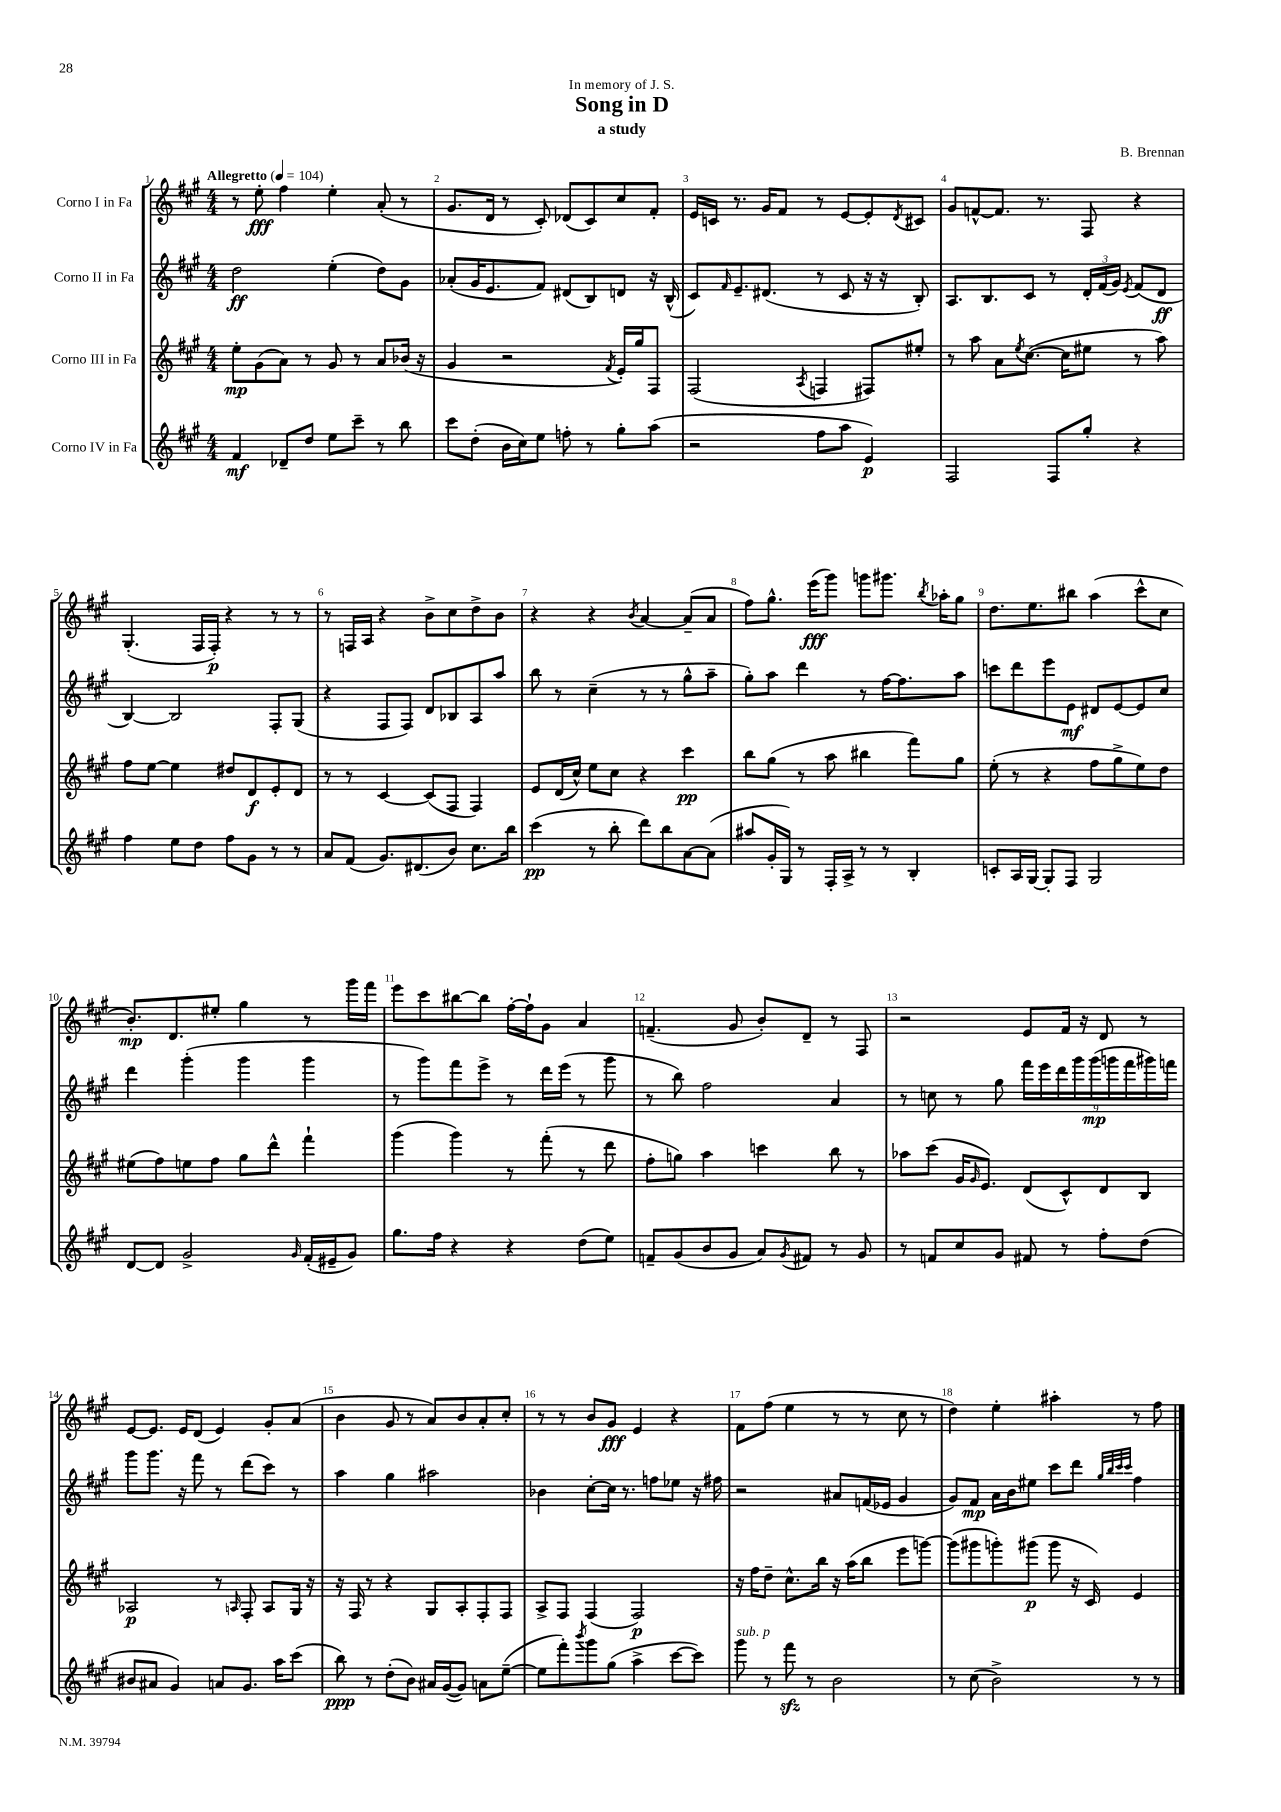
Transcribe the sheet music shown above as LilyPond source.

\header { title = "Song in D" composer = "B. Brennan" subtitle = "a study" dedication = "In memory of J. S." }
<<
\new StaffGroup <<
\new Staff = "s0" \with { instrumentName = "Corno I in Fa" } {
    \clef treble \key a \major \numericTimeSignature \time 4/4 \tempo "Allegretto" 4 = 104
    r8 e''8-.\fff fis''4 e''4-. a'8-.( r8 |
    gis'8. d'16 r8 cis'8-.) des'8( cis'8) cis''8 fis'8-. |
    e'16 c'16 r8. gis'16 fis'8 r8 e'8~ e'8-. \acciaccatura { d'8 } cis'8 |
    gis'8 f'8~-^ f'8. r8. fis8 r4 |
    gis4.-.( fis16 fis16-.\p) r4 r8 r8 |
    r8 f16 a16 r4 b'8-> cis''8 d''8-> b'8 |
    r4 r4 \acciaccatura { b'8 } a'4~ a'8--( a'8 |
    fis''8) gis''8.-^ e'''16\fff( gis'''8) g'''8 gis'''8. \acciaccatura { b''8 } aes''16-. gis''8 |
    d''8. e''8. bis''8 a''4( cis'''8-^ cis''8 |
    b'8.-.\mp) d'8. eis''8-. gis''4 r8 gis'''16 fis'''16 |
    e'''8 cis'''8 bis''8~ bis''8 fis''16~-. fis''16-! gis'8 a'4 |
    f'4.--( gis'8 b'8-.) d'8-- r8 fis8 |
    r2 e'8 fis'16 r16 d'8 r8 |
    e'8~ e'8. e'16 d'8( e'4) gis'8-. a'8( |
    b'4 gis'8 r8 a'8) b'8 a'8-. cis''8-. |
    r8 r8 b'8 gis'8\fff e'4 r4 |
    fis'8 fis''8( e''4 r8 r8 cis''8 r8 |
    d''4) e''4-. ais''4-. r8 fis''8 \bar "|." |
}
\new Staff = "s1" \with { instrumentName = "Corno II in Fa" } {
    \clef treble \key a \major \numericTimeSignature \time 4/4
    d''2\ff e''4-.( d''8) gis'8 |
    aes'8-.( gis'16 e'8. fis'8) dis'8( b8) d'8 r16 b16-^( |
    cis'8) \grace { fis'16 } e'8.-- dis'8.( r8 cis'8 r16 r16 b8-.) |
    a8. b8. cis'8 r8 \tuplet 3/2 { d'16-. fis'16( gis'16) } \acciaccatura { e'8 } fis'8( d'8\ff |
    b4~) b2 fis8-. gis8( |
    r4 fis8 fis8) d'8 bes8 a8 a''8 |
    b''8 r8 cis''4--( r8 r8 gis''8-^ a''8-- |
    gis''8-.) a''8 d'''4 r8 fis''16~ fis''8. a''8 |
    c'''8 d'''8 e'''8 e'8\mf dis'8 e'8~ e'8 cis''8 |
    d'''4 gis'''4-.( gis'''4 gis'''4 |
    r8 gis'''8) fis'''8 e'''8-> r8 d'''16 e'''16( r8 gis'''8 |
    r8 b''8) fis''2 a'4 |
    r8 c''8 r8 gis''8 \tuplet 9/8 { fis'''16 e'''16 d'''16 gis'''16 gis'''16\mp( g'''16 fis'''16 gis'''16) f'''16 } |
    gis'''8 gis'''8. r16 fis'''8 r8 d'''8( cis'''8) r8 |
    a''4 gis''4 ais''2 |
    bes'4 cis''8~-. cis''16 r8. f''8 ees''8 r16 fis''16 |
    r2 ais'8 f'16( ees'16 gis'4 |
    gis'8) fis'8\mp a'16 b'16 eis''8 cis'''8 d'''8 \grace { gis''32 b''32 cis'''32 cis'''32 } fis''4 \bar "|." |
}
\new Staff = "s2" \with { instrumentName = "Corno III in Fa" } {
    \clef treble \key a \major \numericTimeSignature \time 4/4
    e''8-.\mp gis'8( a'8) r8 gis'8 r8 a'8 bes'16( r16 |
    gis'4 r2 \acciaccatura { fis'8 } e'16-.) gis''16 fis8 |
    fis2( \acciaccatura { a8 } f4 fis8) eis''8-. |
    r8 a''8 a'8 \acciaccatura { e''8 } cis''8.~( cis''16 eis''8 r8 a''8) |
    fis''8 e''8~ e''4 dis''8 d'8\f e'8-. d'8 |
    r8 r8 cis'4~ cis'8( fis8 fis4) |
    e'8 d'16( cis''16-^) e''8 cis''8 r4 cis'''4\pp |
    b''8 gis''8( r8 a''8 bis''4 fis'''8) gis''8 |
    e''8-.( r8 r4 fis''8 gis''8-> e''8) d''8 |
    eis''8( fis''8) e''8 fis''8 gis''8 d'''8-^ fis'''4-! |
    gis'''4( gis'''4) r8 fis'''8-.( r8 d'''8 |
    fis''8-. g''8) a''4 c'''4 b''8 r8 |
    aes''8 cis'''8( gis'16 \grace { gis'16 } e'8.) d'8( cis'8-^) d'8 b8 |
    aes2\p r8 \grace { a16 } fis8-. a8 gis16 r16 |
    r16 fis16 r8 r4 gis8 a8-. fis8-. fis8 |
    a8-> fis8 fis4( fis2\p) |
    r16 fis''16 d''8-- cis''8.-^ b''16 r16 a''16( b''8 e'''8 g'''8~) |
    g'''8( gis'''8 g'''8-.) gis'''8\p( gis'''8 r16 cis'16) e'4 \bar "|." |
}
\new Staff = "s3" \with { instrumentName = "Corno IV in Fa" } {
    \clef treble \key a \major \numericTimeSignature \time 4/4
    fis'4\mf des'8-- d''8 e''8 cis'''8-- r8 b''8 |
    cis'''8 d''8-.( b'16 cis''16) e''8 f''8-. r8 gis''8-. a''8( |
    r2 fis''8 a''8 e'4\p) |
    fis2 fis8 gis''8-. r4 |
    fis''4 e''8 d''8 fis''8 gis'8 r8 r8 |
    a'8 fis'8( gis'8.) dis'8.( b'8) cis''8. b''16 |
    cis'''4\pp( r8 b''8-. d'''8) b''8 a'8~ a'8( |
    ais''8 gis'16-. gis16) r8 fis16-. a16-> r8 r8 b4-. |
    c'8-. a16 gis16~ gis8-. fis8 gis2 |
    d'8~ d'8 gis'2-> \grace { gis'16 } fis'16-.( eis'16-- gis'8) |
    gis''8. fis''16 r4 r4 d''8( e''8) |
    f'8-- gis'8( b'8 gis'8 a'8) \acciaccatura { gis'8 } fis'8 r8 gis'8 |
    r8 f'8 cis''8 gis'8 fis'8 r8 fis''8-. d''8( |
    bis'8 ais'8 gis'4) a'8 gis'8. a''16 cis'''8( |
    b''8\ppp) r8 d''8-.( b'8) ais'16 gis'16~( gis'8) a'8 e''8~--( |
    e''8 fis'''8-.) \acciaccatura { b'''8 } gis'''8 gis''8( a''4-> cis'''8~ cis'''8) |
    gis'''8^\markup { \italic "sub. p" } r8 fis'''8\sfz r8 b'2 |
    r8 cis''8( b'2->) r8 r8 \bar "|." |
}
>>
>>
\layout { \context { \Score \override BarNumber.break-visibility = ##(#f #t #t) barNumberVisibility = #all-bar-numbers-visible } }
